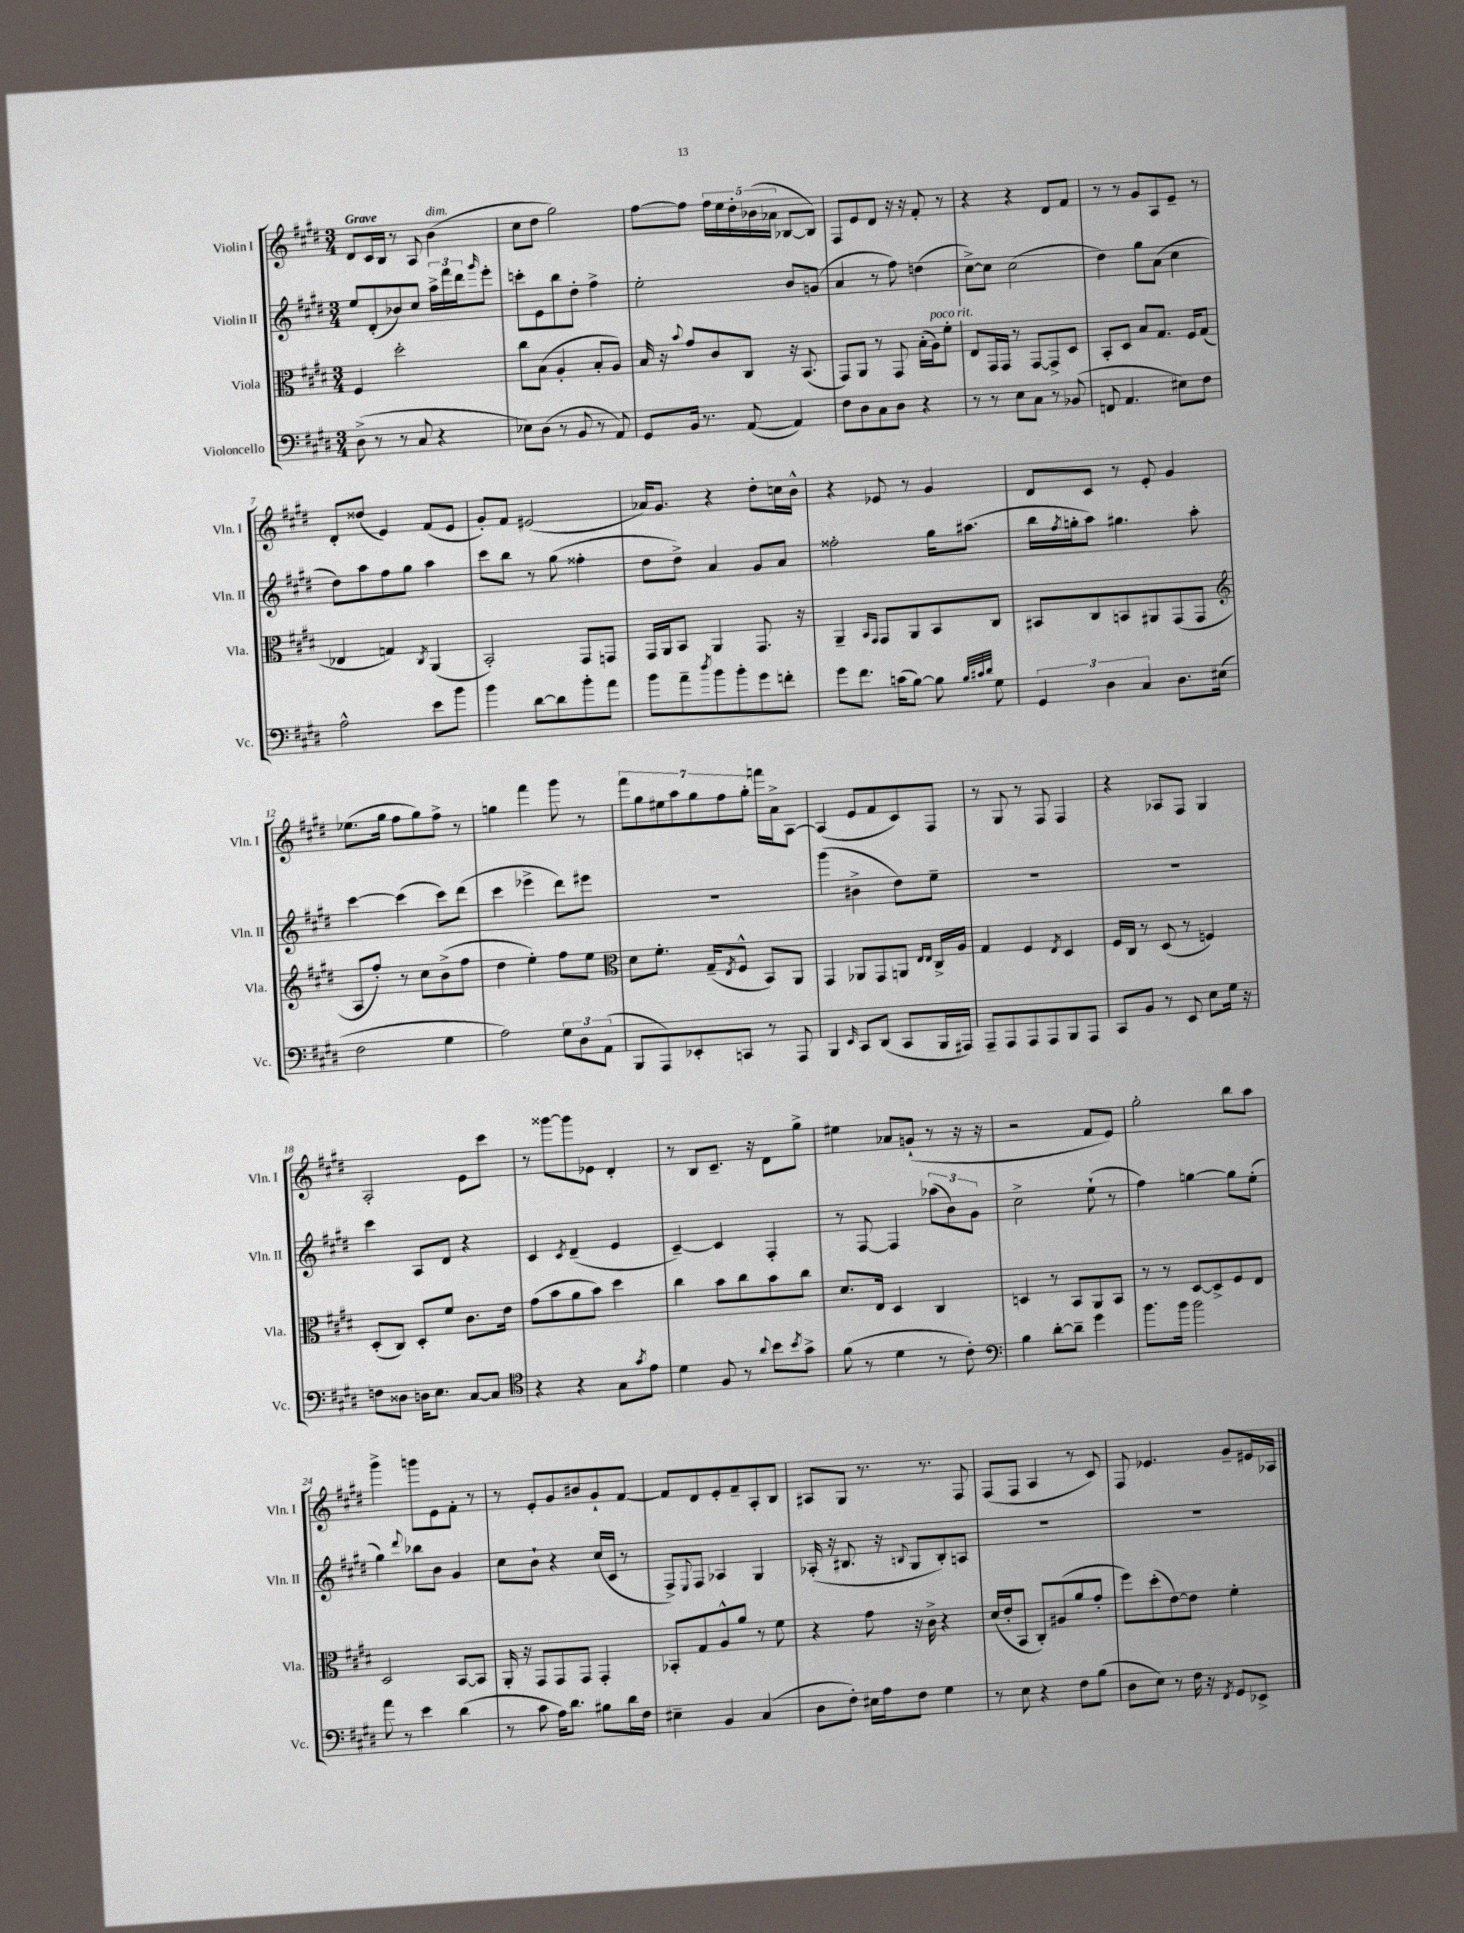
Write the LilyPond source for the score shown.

<<
\new StaffGroup <<
\new Staff = "s0" \with { instrumentName = "Violin I" shortInstrumentName = "Vln. I" } {
    \clef treble \key e \major \numericTimeSignature \time 3/4 \tempo "Grave"
    dis'8 cis'16 b16 r8 a8 b'4^\markup { \italic "dim." }( |
    cis''8 dis''8 gis''2) |
    fis''8~ fis''8 \tuplet 5/4 { fis''16 e''16 dis''16-. bes'16( aes'16 } bes8~ bes8) |
    fis8 e'8 dis'8 r16 r16 fis'8-. r8 |
    r4 r4 dis'8 fis'8 |
    r8 r8 gis'8 a8 e'8-- r8 |
    dis'8-. disis''8( e'4) fis'8( e'8 |
    gis'8-.) fis'8 eis'2( |
    aes'16) gis'8. r4 dis''8-. c''16 b'16-^ |
    r4 ees'8 r8 gis'4 |
    dis'8 cis'8 r8 e'8-. gis'4 |
    ees''8.( gis''16 fis''8 gis''8) fis''8-> r8 |
    g''4 fis'''4 gis'''8 r8 |
    \tuplet 7/4 { fis'''8 gis''8 eis''8 a''8 gis''8 fis''8 gis''8-. } f'''16 a'16-> a8~ |
    a4( e'8 fis'8 cis'8) fis8 |
    r8 gis8 r8 fis8 fis4 |
    r4 aes8 fis8 gis4 |
    a2-. e'8 cis'''8 |
    r8 gisis'''8~ gisis'''8 ees'8 dis'4-. |
    r8 b8 cis'8.-- r16 dis'8 gis''8-> |
    eis''4 aes'8 g'8-!( r8 r16 r16 |
    r2 fis'8 e'8) |
    gis''2-. b''8 a''8 |
    gis'''4-> g'''8 e'8 fis'8-. r8 |
    r8 e'8-. gis'8 bis'8 gis'8-! fis'8~ |
    fis'8 dis'8 e'8-. fis'8-- a8-. b8 |
    ais8 gis8 r8. r8. fis8 |
    fis8( fis8 a4 r8 cis'8) |
    fis8 ees'4. gis'8-- eis'16 aes16 \bar "|." |
}
\new Staff = "s1" \with { instrumentName = "Violin II" shortInstrumentName = "Vln. II" } {
    \clef treble \key e \major \numericTimeSignature \time 3/4
    e''8 dis'8-.( bes'8) cis''8 \tuplet 3/2 { a''16-> fis'''16 dis'''16 } \grace { gis'''16 } e'''8-. |
    c'''8-. e'8 b''8 dis''8-. fis''4-> |
    e''2-. b'8 g'8( |
    a'4 r8 fis''8) d''4( |
    cis''8~->) cis''8 cis''2( |
    dis''4) gis''8 a'8( cis''4 |
    dis''8) a''8 fis''8 gis''8 a''4 |
    cis'''8 b''8 r8 gis''8( fisis''4-. |
    dis''8 dis''8->) a'4 gis'8 a'8 |
    fisis''2-. gis''16 ais''8.( |
    b''16 \acciaccatura { fis''8 } g''16-. a''8) gis''4. a''8-. |
    cis'''4~ cis'''4( cis'''8) dis'''8( |
    cis'''4 ees'''4-> dis'''8) eis'''8 |
    R2. |
    gis'''4( bis'4-> dis''8) e''8-- |
    R2. |
    R2. |
    cis'''4 a8 dis'8 r4 |
    cis'4 \acciaccatura { cis'8 } dis'4--( e'4 |
    cis'4~--) cis'4 fis4-. |
    r8 fis8~ fis4 \tuplet 3/2 { aes''8( b'8) gis'8 } |
    cis''2-> e''8-!( r8 |
    fis''4) g''4~ g''8 e''8-.( |
    gis''4) \appoggiatura { dis'''8 } bes''8 b'8 gis'4 |
    cis''8 b'8-! r4 cis''16( cis'16 r8 |
    fis8->) \appoggiatura { e8 } fis8 aes4 gis4 |
    aes16-.( r16 bis8. r16 \appoggiatura { b8 } gis8 b8-.) a8 |
    R2. |
    R2. \bar "|." |
}
\new Staff = "s2" \with { instrumentName = "Viola" shortInstrumentName = "Vla." } {
    \clef alto \key e \major \numericTimeSignature \time 3/4
    fis4 dis''2-. |
    cis''8 b8( a4-. b8-. a8) |
    b16 r16 \appoggiatura { b'8 } gis'8 cis'8 cis8 r16 b,8.( |
    gis,8) a,8 r8 gis,8 b16-.( a16^\markup { \italic "poco rit." }) fis'8-. |
    e8 gis,16 gis,16 r8 gis,8~ gis,8-> dis8 |
    b,8-. dis8 b8 gis8. fis16 gis8( |
    ees4 g4) \acciaccatura { cis8 } a,4( |
    b,2-.) gis,8 g,8 |
    gis,16 a,16 b,8 a,4 gis,8. r16 |
    a,4-- \grace { b,16 gis,16 } gis,8 a,8 b,8 cis8 |
    bis,8 cis8 b,8 ais,8 gis,8( gis,8 |
    \clef treble a8 fis''8-.) r8 cis''8 b'8->( fis''8 |
    dis''4 e''4-.) fis''8 e''8 |
    \clef alto dis'8 fis'8.-. gis16--( \acciaccatura { e8 } fis8-^ b,8) a,8 |
    gis,4 aes,8 gis,8 a,8 \grace { e16 e16 } cis16-> a16 |
    gis4 fis4 \acciaccatura { e8 } dis4 |
    fis16 cis16 r8 dis8( r8 f4) |
    dis8-.( cis8) dis8-. fis'8 cis'8. e'16 |
    gis'8( b'8 a'8 b'8) dis''4 |
    cis''4 b'8 cis''8 b'8 cis''8 |
    dis'8. e16 dis4 cis4 |
    d4 r8 b,8 a,8 b,8 |
    r8 r8 dis8~ dis8-> fis8 e8 |
    dis2 b,8~ b,8 |
    a,16-. r16 gis,8 gis,8 gis,8 gis,4-. |
    bes,8-. gis8 a8-^ a'8 r8 fis'8 |
    r4 gis'8 r16 cis'16-> r4 |
    dis'16( e'16-. b,8 cis8-.) ais8( a'8 gis'8-. |
    fis''8) dis''8-.( e'8~) e'8 fis'4-. \bar "|." |
}
\new Staff = "s3" \with { instrumentName = "Violoncello" shortInstrumentName = "Vc." } {
    \clef bass \key e \major \numericTimeSignature \time 3/4
    dis8->( r8 r8 cis8 r4 |
    ees8) dis8( r8 b,8 r8 a,8) |
    gis,8 b,16 r8. a,8~( a,4) |
    fis8 dis8 cis8 dis8 r4 |
    r8 r8 e8 cis8 r8 bes,8( |
    f,8 a,4. eis8) fis8 |
    a2-^ e'8 b'8 |
    b'4 dis'8~ dis'8 b'8-. a'8 |
    b'8 a'8-- \acciaccatura { dis''8 } b'8 b'8-. gis'8 f'8-. |
    gis'8 fis'8. c'16( b8~) b8 \grace { b32 cis'32 dis'32 } gis8 |
    \tuplet 3/2 { gis,4 dis4 cis4 } dis8. eis16( |
    fis2 gis4 |
    a2) \tuplet 3/2 { gis8 dis8 a,8( } |
    b,,8 a,,8) ees,8-. c,8 r8 a,,8 |
    b,,4 \grace { e,16 } cis,8 dis,8( cis,8 b,,16 ais,,16) |
    a,,8-- a,,8 a,,8 a,,8 b,,8 a,,8 |
    cis,8 b,8 r8 e,8 e8 gis16 r16 |
    f8 disis8 d16 e8. cis8~ cis8 |
    \clef tenor r4 r4 gis8 \acciaccatura { gis'8 } e'8 |
    dis'4 fis8 r8 \appoggiatura { a'8 } b'8 \acciaccatura { b'8 } gis'8-> |
    fis'8( r8 dis'4 r8 cis'8-.) |
    \clef bass b4 dis'8~-. dis'8-- gis'4 |
    b'8. b'16 b'2 |
    a'8 r8 e'4 dis'4( |
    r8 cis'8 a16) dis'8. bis8 dis'16 fis16 |
    eis4-- b,4 cis4( |
    dis8 fis8-.) eis16 a16 fis8 gis4 |
    r8 e8 r4 fis8 b8( |
    dis8 e8) r8 fis16 r16 \acciaccatura { fis,8 } gis,8 ees,8-> \bar "|." |
}
>>
>>
